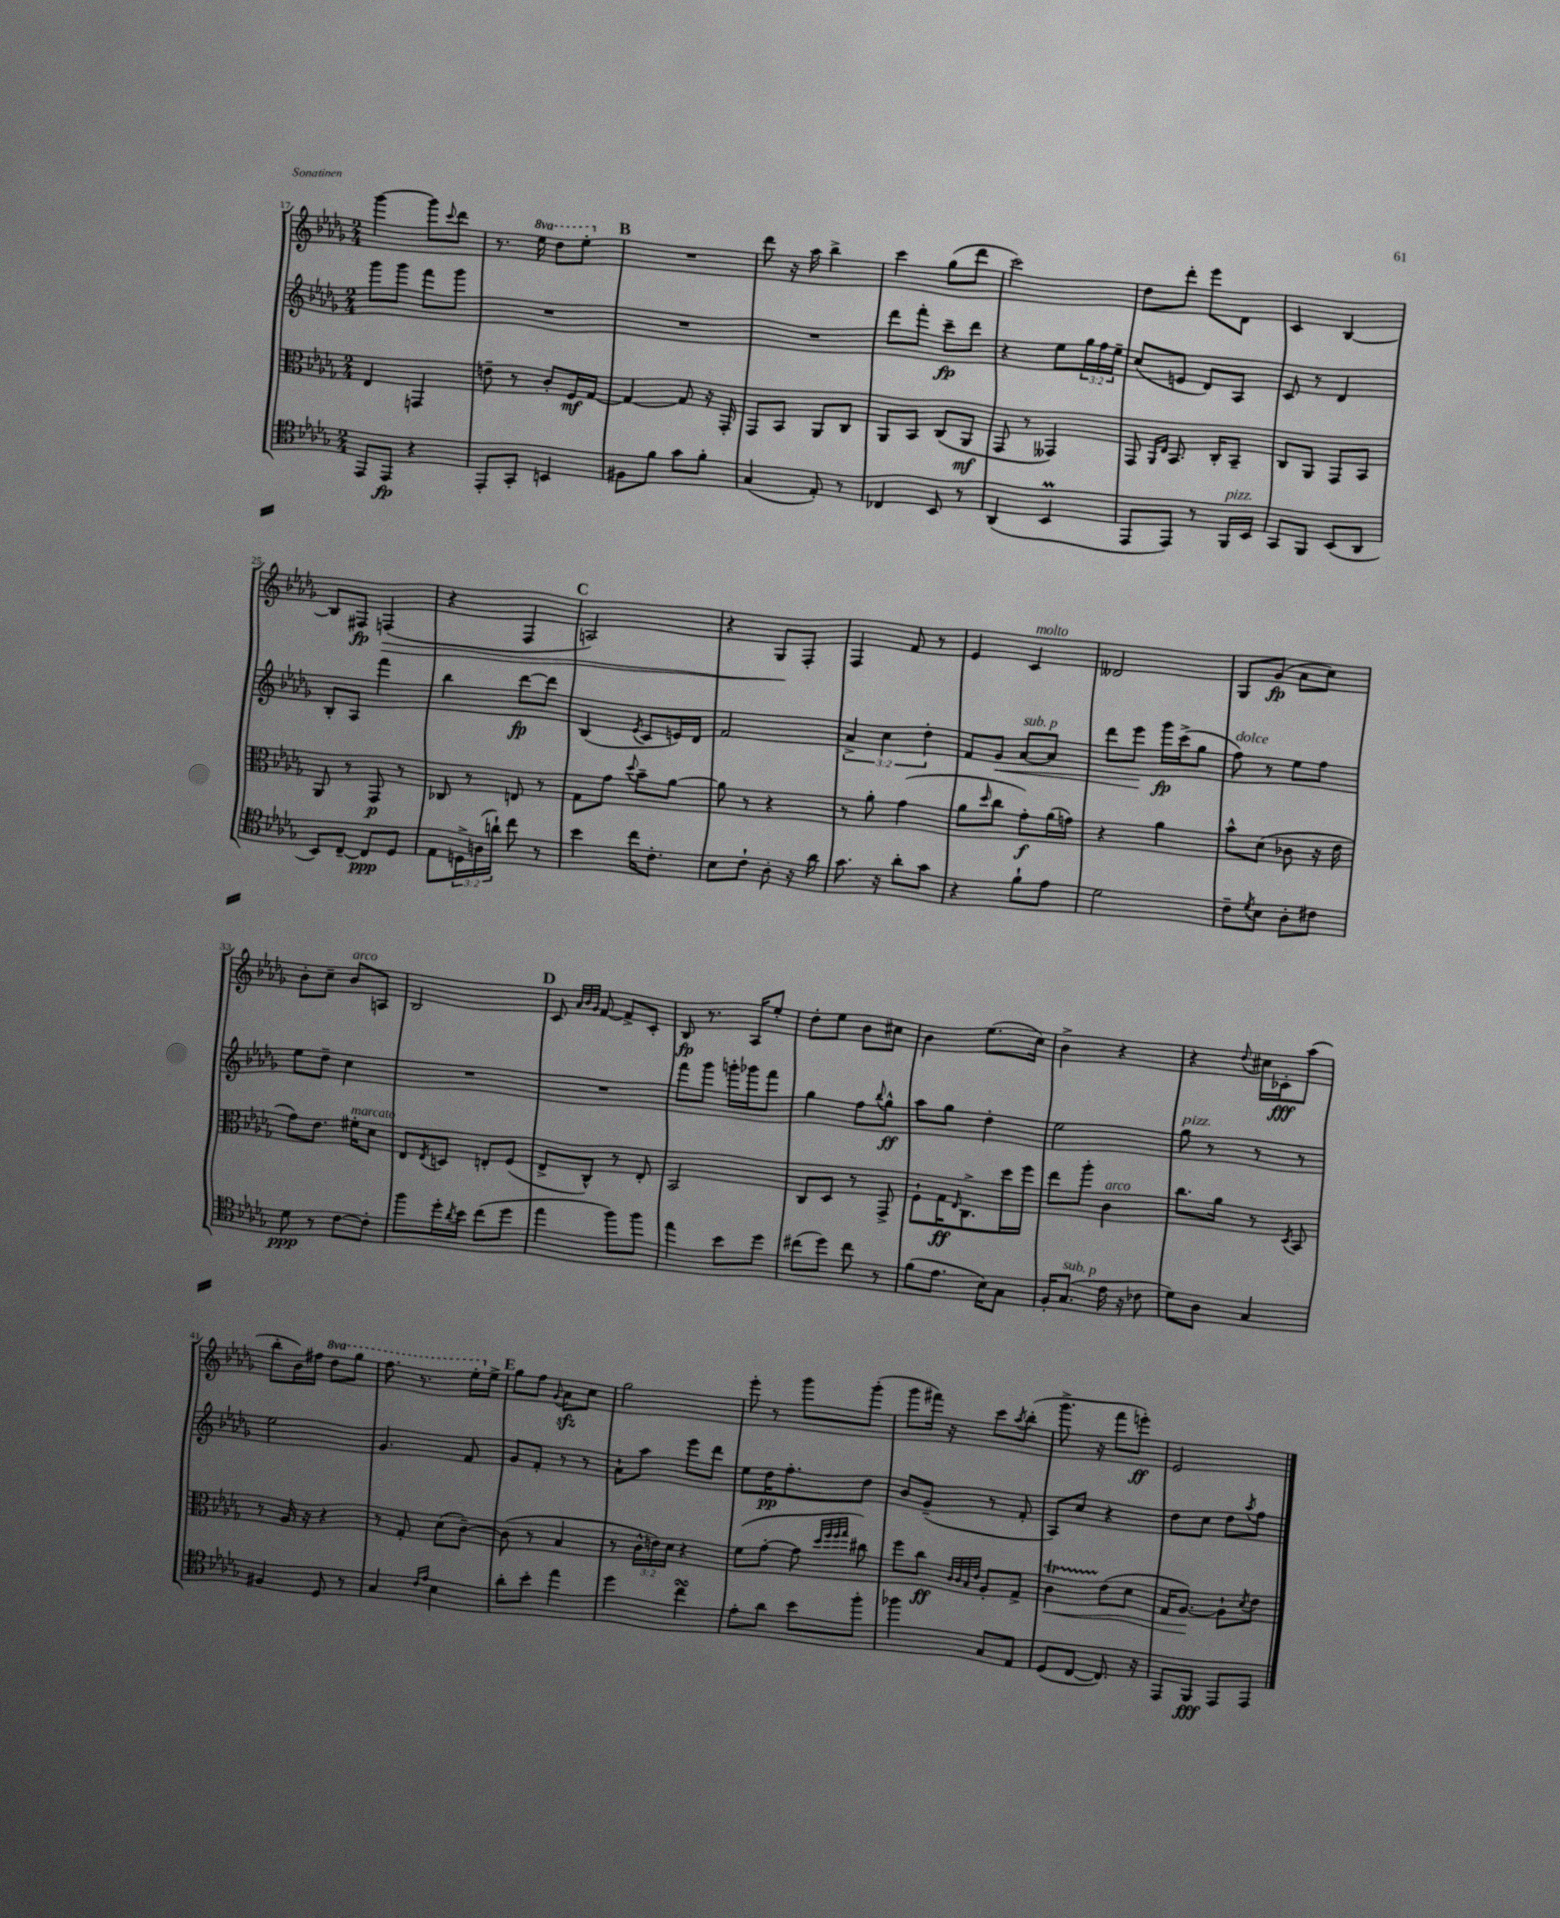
<<
\new StaffGroup <<
\new Staff = "s0" {
    \clef treble \key des \major \numericTimeSignature \time 2/4 \set Staff.ottavationMarkups = #ottavation-simple-ordinals
    ges'''4~ ges'''8 \appoggiatura { c'''8 } des'''8 |
    r8. \ottava #1 ees'''16 des'''8 ees'''8-. \ottava #0 |
    \mark \markup { \bold "B" } R2 |
    des'''8 r16 aes''16 bes''4-> |
    c'''4 ges''8( des'''8 |
    c'''2) |
    des''8 des'''8-. ees'''8 des'8 |
    c'4 bes4~ |
    bes8 fis8\fp f4\>( |
    r4 f4 |
    \mark \markup { \bold "C" } a2) |
    r4 ges8\! f8-. |
    f4 f'8 r8 |
    ees'4 c'4^\markup { \italic "molto" } |
    deses'2 |
    ges8 ges'8\fp( aes'8 c''8) |
    bes'8-. c''8-- bes'8^\markup { \italic "arco" } a8 |
    bes2 |
    \mark \markup { \bold "D" } c'8 \grace { aes'32 bes'32 ges'32 } f'8~ f'8-> c'8-. |
    bes8\fp r8. aes16 ees''8-. |
    des''8-. ees''8 bes'8 cis''8 |
    bes'4 ees''8.( c''16) |
    bes'4-> r4 |
    r4 \appoggiatura { des''8 } cis''16 ces'16-.\fff aes''8( |
    bes''8-. bes'16) fis''16 \ottava #1 des'''8 ges'''8 |
    f'''8. r8. ees'''16-. \ottava #0 ees''16-> |
    \mark \markup { \bold "E" } ges''8 f''8 \appoggiatura { ges'8 } aes'8\sfz c''8 |
    ges''2 |
    ees'''8-. r8 ges'''8 ges'''8-.( |
    ges'''8 fis'''16) r16 c'''8 \acciaccatura { aes''8 } bes''8-.( |
    ges'''8.-> r16 f'''8 e'''8-.\ff) |
    ees'2 \bar "|." |
}
\new Staff = "s1" {
    \clef treble \key des \major \numericTimeSignature \time 2/4 \override Staff.TupletNumber.text = #tuplet-number::calc-fraction-text
    ges'''8 ges'''8 f'''8 ges'''8 |
    R2 |
    \mark \markup { \bold "B" } R2 |
    R2 |
    des'''8 f'''8-. c'''8--\fp des'''8 |
    r4 ees''8 \tuplet 3/2 { ges''16 f''16 ees''16-- } |
    c''8( e'8 des'8) aes8 |
    c'8 r8 des'4 |
    bes8-. aes8 f'''4 |
    bes''4 des'''8~\fp des'''8 |
    \mark \markup { \bold "C" } bes4( \acciaccatura { ees'8 } c'8 e'16) des'16 |
    f'2 |
    \tuplet 3/2 { aes'4-> c''4 des''4-. } |
    f'8 ges'8\< aes'8~^\markup { \italic "sub. p" } aes'8 |
    des'''8 ees'''8\! ges'''16\fp c'''16->( ges''8 |
    f''8^\markup { \italic "dolce" }) r8 ees''8 f''8 |
    ees''8 des''8-- c''4 |
    R2 |
    \mark \markup { \bold "D" } R2 |
    f'''8 ges'''8 g'''16-. ges'''16 f'''8 |
    ges''4 f''8 \appoggiatura { bes''8 } ges''8-^\ff |
    aes''8 ges''8 des''4-. |
    ees''2 |
    ges''8^\markup { \italic "pizz." } r8 r8 r8 |
    ees''2 |
    ges'4. f'8 |
    \mark \markup { \bold "E" } ges'8 f'8-. r8 r8 |
    aes'8-! aes''8 ees'''8 des'''8 |
    ees''8 des''16\pp f''8.-. des''8 |
    bes'8 ges'8--( r8 f'8-. |
    aes8) c''8 r4 |
    des''8 c''8 des''8 \acciaccatura { aes''8 } f''8 \bar "|." |
}
\new Staff = "s2" {
    \clef alto \key des \major \numericTimeSignature \time 2/4 \override Staff.TupletNumber.text = #tuplet-number::calc-fraction-text
    ees4 g,4 |
    e'8-- r8 c'8-. f16\mf ges16~ |
    \mark \markup { \bold "B" } ges4~ ges8 r16 ges,16-. |
    ges,8 bes,8 aes,8 c8 |
    aes,8 bes,8 c8( aes,8\mf |
    ges,8 r8 geses,4) |
    ges,8 \grace { aes,16 ees16 } bes,8. c16-. bes,8-- |
    c8 aes,8 ges,8 bes,8 |
    aes,8 r8 ges,8\p r8 |
    ces8 r8 e8 r8 |
    \mark \markup { \bold "C" } ges8 ges'8 \appoggiatura { des''8 } bes'8-- aes'8~ |
    aes'8 r8 r4 |
    r8 aes'8-. ges'4( |
    aes'8 \grace { des''16 } c''8 ges'8-.\f) aes'16( g'16) |
    r4 aes'4 |
    bes'8-^ des'8( ces'8 r16 ees'16 |
    ges'8) ees'8. fis'16-.^\markup { \italic "marcato" } des'8 |
    ees8 \acciaccatura { ees8 } d8 e8-. f8( |
    \mark \markup { \bold "D" } ees8-> c8-^) r8 ees8-. |
    bes,2 |
    c8 des8 r8 ges,8-> |
    f8-! ges16\ff \grace { ees16 } c8.-> des''16 f''16 |
    ees''8 aes''8-. c'4^\markup { \italic "arco" } |
    c''8. aes'16 r8 \acciaccatura { des8 } bes,8 |
    r8 aes16 r16 r4 |
    r8 ges8-. des'8( c'8~--) |
    \mark \markup { \bold "E" } c'8( r8 bes4 |
    r8 \tuplet 3/2 { c'16-^ e'16) des'16 } r4 |
    f'8( ges'8~-. ges'8 \grace { des''32 f''32 f''32 ges''32 } cis''8) |
    f''8 c''8\ff \grace { c'32 c'32 bes32 ees'32 } aes8-. ges8-> |
    c'4\startTrillSpan\< ees'8\stopTrillSpan( des'8 |
    ges16 aes8.~\!) aes8-! \acciaccatura { des'8 } ees'8 \bar "|." |
}
\new Staff = "s3" {
    \clef tenor \key des \major \numericTimeSignature \time 2/4 \override Staff.TupletNumber.text = #tuplet-number::calc-fraction-text
    ees,8 ees,8\fp r4 |
    ees,8-. ges,8-. b,4 |
    \mark \markup { \bold "B" } fis8 f'8 ges'8 f'8-. |
    ges4( ees8-.) r8 |
    ces4 bes,8 r8 |
    aes,4( bes,4\prall |
    ees,8 ees,8) r8 f,16^\markup { \italic "pizz." } bes,16 |
    ges,8 f,8 bes,8( aes,8 |
    bes,8) c8~-- c8\ppp des8 |
    ees8 \tuplet 3/2 { d16-> a16( a'16-!) } c''8 r8 |
    \mark \markup { \bold "C" } bes'4 c''16 c'8.-. |
    bes8 c'8-! aes8-. r16 aes'16 |
    ges'8. r16 aes'8-. ges'8 |
    r4 f'8-! ees'8 |
    des'2 |
    c'8-- \acciaccatura { des'8 } bes8 aes8-. cis'8 |
    des'8\ppp r8 c'8~ c'8-. |
    f''8 des''16-. \acciaccatura { aes'8 } bes'16 c''8( des''8 |
    \mark \markup { \bold "D" } ees''4 f''8) f''8 |
    ees''4 bes'8 des''8 |
    cis''8( des''8) cis''8 r8 |
    f'8( ees'8. bes16) ges8 |
    f16-. ges8.^\markup { \italic "sub. p" }( ees'16 r16 ces'8 |
    des'8) aes8 ges4 |
    fis4 des8 r8 |
    ges4 \grace { c'16 ees'16 } bes4 |
    \mark \markup { \bold "E" } aes'8-. bes'8-. ees''4 |
    des''4 c''4\turn |
    ees'8-. aes'8 bes'8 f''8-. |
    fes''4 ges8 ees8 |
    des8( c8~ c8.) r16 |
    ees,8 f,8\fff ees,8 ees,8 \bar "|." |
}
>>
>>
\layout { \context { \Score currentBarNumber = #17 } }
